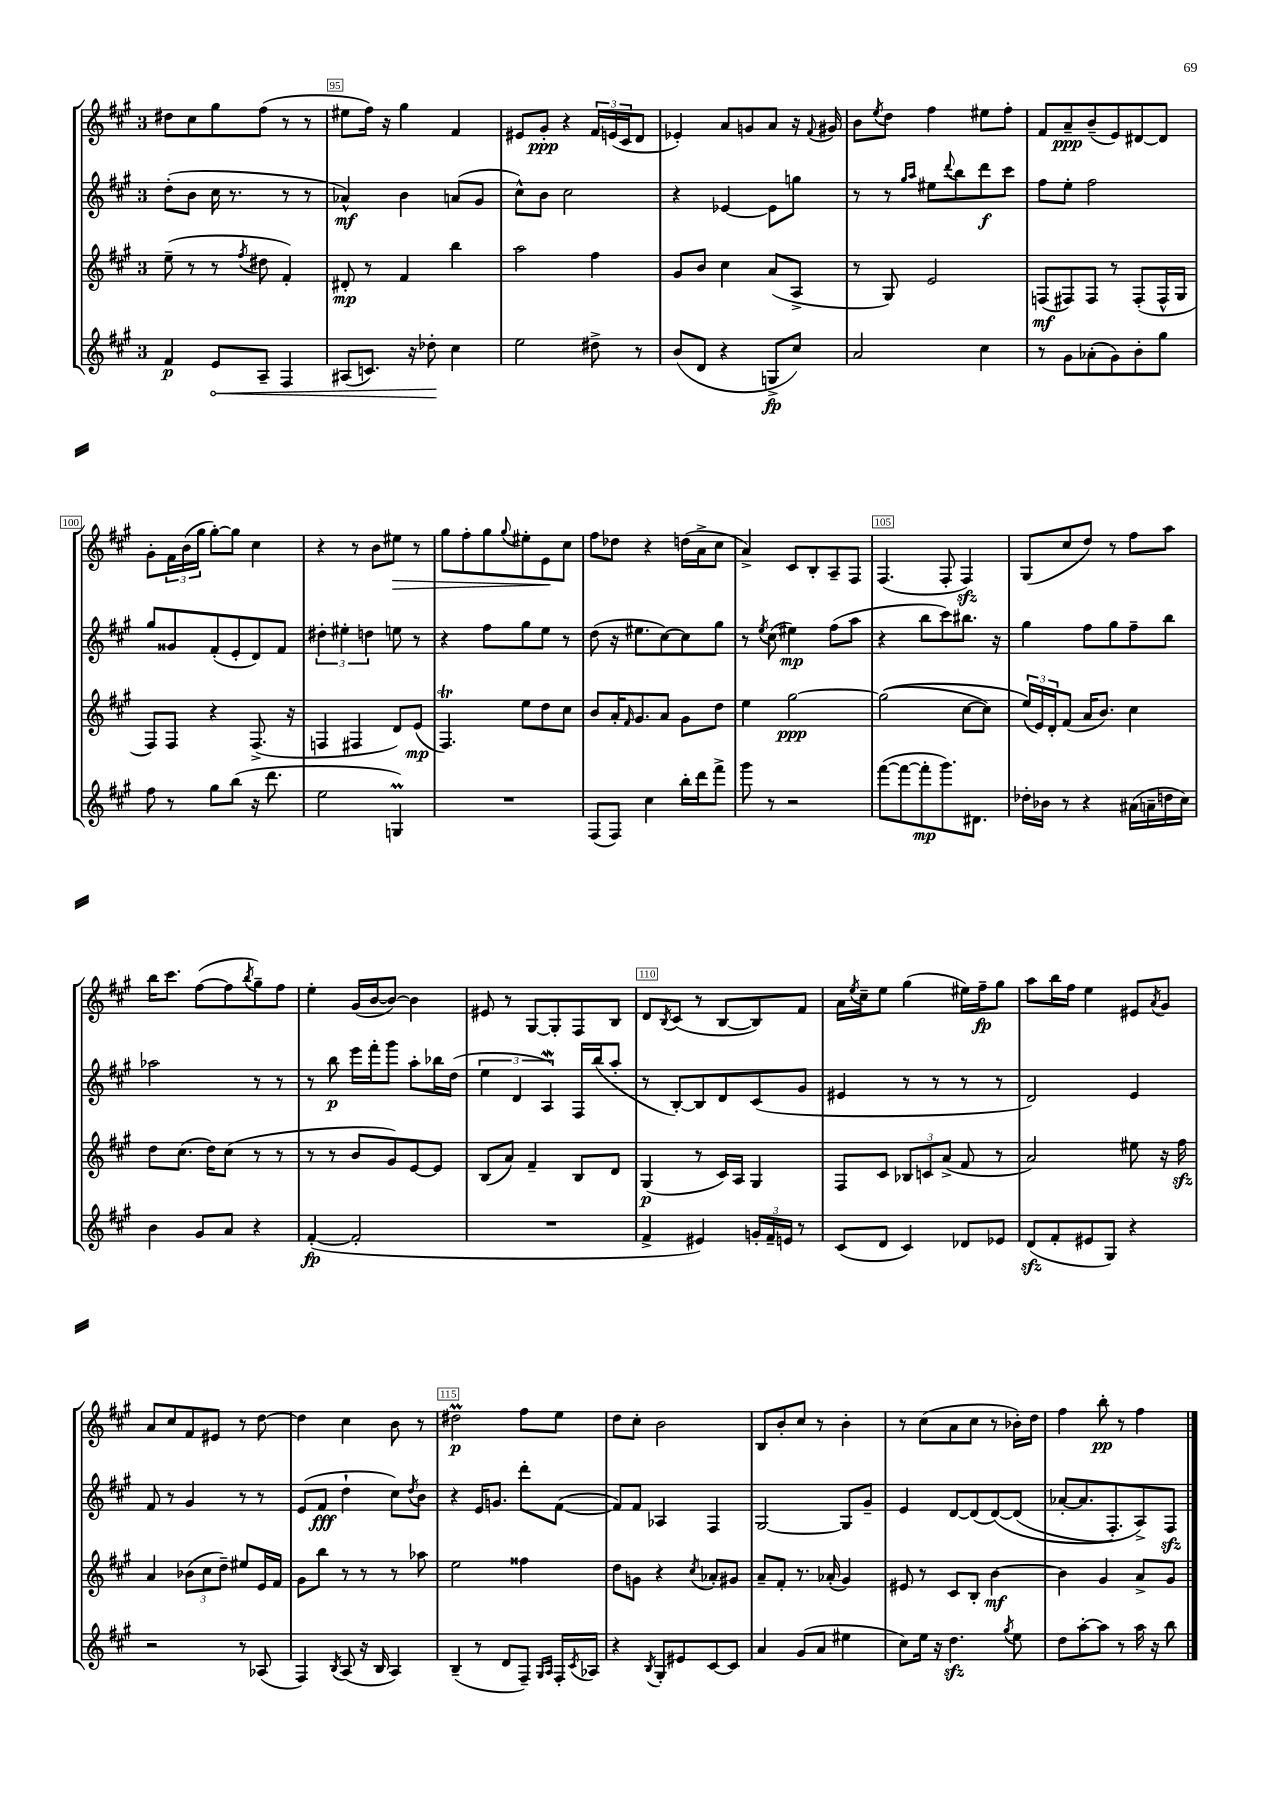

**kern	**kern	**kern	**kern
*staff4	*staff3	*staff2	*staff1
*clefG2	*clefG2	*clefG2	*clefG2
*k[f#c#g#]	*k[f#c#g#]	*k[f#c#g#]	*k[f#c#g#]
*M3/4	*M3/4	*M3/4	*M3/4
4f#/	(8ee~\	(8dd'\L	8dd#\L
.	8r	8b\J	8cc#\
8e/L	8r	16cc#\	8gg#\
.	.	8.r	.
.	8qff#/	.	.
8A~/J	8dd#\	.	(8ff#\J
4F#/	4f#'/)	8r	8r
.	.	8r	8r
=	=	=	=
(8A#/L	8d#'/	4a-^^/)	8ee#\L
8.c/J)	8r	.	16ff#\Jk)
.	.	.	16r
.	4f#/	4b\	4gg#\
16r	.	.	.
8dd-'\	.	.	.
4cc#\	4bb\	(8a/L	4f#/
.	.	8g#/J	.
=	=	=	=
2ee\	2aa\	8cc#^^\L)	8e#/L
.	.	8b\J	8g#'/J
.	.	2cc#\	4r
8dd#^\	4ff#\	.	24f#/LL
.	.	.	(24e/
.	.	.	24c#/J
8r	.	.	8d/J
=	=	=	=
(8b/L	8g#/L	4r	4e-'/)
8d/J	8b/J	.	.
4r	4cc#\	[4e-/	8a/L
.	.	.	8g/
8G^/L	(8a/L	8e-\]L	8a/J
8cc#/J)	8A^/J	8gg\J	16r
.	.	.	8qqf#/
.	.	.	16g#/
=	=	=	=
2a/	8r	8r	8b\L
.	.	.	8qee/
.	8G#/)	8r	8dd\J
.	.	16qqgg#/LL	.
.	.	16qqaa/JJ	.
.	2e/	8ee#\L	4ff#\
.	.	8qqddd/	.
.	.	8bb\	.
4cc#\	.	8ddd\	8ee#\L
.	.	8ccc#\J	8ff#'\J
=	=	=	=
8r	(8F/L	8ff#\L	8f#/L
8g#\L	8F#/)	8ee'\J	8a~/
(8a-'\	8F#/J	2ff#\	(8b~/
8g#\)	8r	.	8e/)
8b'\	(8F#'/L	.	[8d#/
8gg#\J	16F#^^/L	.	8d#/]J
.	16G#/JJ	.	.
=	=	=	=
8ff#\	8F#/L)	8gg#/L	8g#'\L
8r	8F#/J	8g##/	24f#\L
.	.	.	(24b\
.	.	.	24gg#\JJ
8gg#\L	4r	(8f#'/	[8gg#'\L)
(8bb\J	.	8e'/	8gg#\]J
16r	(8.F#^/	8d/)	4cc#\
8.ddd\	.	.	.
.	.	8f#/J	.
.	16r	.	.
=	=	=	=
2ee\	4F/	6dd#'\	4r
.	.	6ee#'\	.
.	4F#/	.	8r
.	.	6dd\	.
.	.	.	8b\L
4G/)	8d/L)	8ee\	8ee#\J
.	(8e/J	8r	8r
=	=	=	=
2.r	4.F#/)	4r	8gg#\L
.	.	.	8ff#'\
.	.	8ff#\L	8gg#\
.	.	.	8qqgg#/
.	8ee\L	8gg#\	8ee#'\
.	8dd\	8ee\J	8e\
.	8cc#\J	8r	8cc#\J
=	=	=	=
(8F#/L	8b/L	(8dd\	8ff#\L
8F#/J)	16a'/K	16r	8dd-\J
.	16qqf#/	.	.
.	8.g#/	8.ee#\L	.
4cc#\	.	.	4r
.	8a/J	[8cc#\)	.
16bb'\LL	8g#\L	8cc#\]	(16dd\LL
16ddd\J	.	.	16a^\J
8fff#^\J	8dd\J	8gg#\J	8cc#\J
=	=	=	=
8ggg#\	4ee\	8r	4a^/)
.	.	8qee/	.
8r	.	(8cc#\	.
2r	[2gg#\	4ee#\)	8c#/L
.	.	.	8B'/
.	.	(8ff#\L	8A~/
.	.	8aa\J	8F#/J
=	=	=	=
([8fff#\L	&((2gg#\]	4r	(4.F#/
8fff#\_	.	.	.
8fff#'\]	.	8bb\L	.
8.ggg#\)	.	8ccc#\)	8F#'/
.	[8cc#\L	8.bb#\J	4F#/)
8.d#\J	.	.	.
.	8cc#\]J)	.	.
.	.	16r	.
=	=	=	=
16dd-'\LL	(24ee/LL&)	4gg#\	(8G#/L
.	24e/)	.	.
16b-\JJ	.	.	.
.	24d'/J	.	.
8r	(8f#/J	.	8cc#/
4r	16a/LK	8ff#\L	8dd/J)
.	8.b/J)	.	.
.	.	8gg#\	8r
(16a#\LL	4cc#\	8ff#~\	8ff#\L
16a~\	.	.	.
16dd\	.	8bb\J	8aa\J
16cc#\JJ)	.	.	.
=	=	=	=
4b\	8dd\L	2aa-\	16bb\LK
.	.	.	8.ccc#\J
.	(8.cc#\J	.	.
8g#/L	.	.	([8ff#\L
.	16dd\LK)	.	.
8a/J	(8cc#\J	.	8ff#\]
.	.	.	8qbb/
4r	8r	8r	8gg#~\)
.	8r	8r	8ff#\J
=	=	=	=
([4f#'/	8r	8r	4ee'\
.	8r	8bb\	.
2f#'/]	8b/L	16eee\LL	(16g#/LL
.	.	16fff#'\J	[16b/J
.	8g#/)	8ggg#\J	8b/_J)
.	[8e/	8aa'\L	4b\]
.	8e/]J	16bb-\L	.
.	.	(16dd\JJ	.
=	=	=	=
2.r	(8B/L	6ee\	8e#/
.	8a/J)	.	8r
.	.	6d/	.
.	4f#~/	.	[8G#/L
.	.	6A/)	.
.	.	.	8G#'/]
.	8B/L	16F#/LL	8F#/
.	.	(16bb/J	.
.	8d/J	8aa'/J	8B/J
=	=	=	=
4f#^/	(4G#/	8r	8d/L
.	.	.	8qB/
.	.	[8B'/L)	(8c#/J
4e#/)	8r	8B/]	8r
.	16c#/LL)	8d/	[8B/L
.	16A/JJ	.	.
24g'/LL	4G#/	(8c#/	8B/])
24f#~/	.	.	.
24e/JJ	.	.	.
8r	.	8g#/J	8f#/J
=	=	=	=
(8c#/L	8F#/L	4e#/	16a\LL
.	.	.	8qee/
.	.	.	16cc#~\J
8d/J	8c#/J	.	8ee\J
4c#/)	12B-/L	8r	(4gg#\
.	12c/	.	.
.	.	8r	.
.	(12a^/J	.	.
8d-/L	8f#/	8r	16ee#\LL)
.	.	.	16ff#~\J
8e-/J	8r	8r	8gg#\J
=	=	=	=
(8d/L	2a/)	2d/)	8aa\L
8f#'/	.	.	16bb\L
.	.	.	16ff#\JJ
8e#/	.	.	4ee\
8G#/J)	.	.	.
4r	8ee#\	4e/	8e#/L
.	.	.	8qa/
.	16r	.	8g#/J
.	16ff#\	.	.
=	=	=	=
2r	4a/	8f#/	8a/L
.	.	8r	8cc#/
.	(12b-\L	4g#/	8f#/
.	12cc#\	.	.
.	.	.	8e#/J
.	12dd~\J)	.	.
8r	8ee#/L	8r	8r
(8A-/	16e/L	8r	[8dd\
.	16f#/JJ	.	.
=	=	=	=
4F#/)	8g#\L	(8e/L	4dd\]
.	8bb\J	8f#/J	.
8qB/	.	.	.
(8A/	8r	4dd`\	4cc#\
16r	8r	.	.
16B/	.	.	.
4A/)	8r	8cc#\L)	8b\
.	.	8qdd/	.
.	8aa-\	8b\J	8r
=	=	=	=
(4B~/	2ee\	4r	2dd#\
8r	.	16e/LK	.
.	.	8.g/J	.
8d/L	.	.	.
8F#~/J)	4ff##\	8ddd'\L	8ff#\L
16qqG#/LL	.	.	.
16qqA/JJ	.	.	.
16F#'/LL	.	([8f#\J	8ee\J
8qc#/	.	.	.
16A-/JJ	.	.	.
=	=	=	=
4r	8dd\L	8f#/]L)	8dd\L
.	8g\J	8f#/J	8cc#'\J
8qB/	.	.	.
8G#'/L	4r	4A-/	2b\
8e#/	.	.	.
.	8qcc#/	.	.
[8c#/	8a-'/L	4F#/	.
8c#/]J	8g#/J	.	.
=	=	=	=
4a/	8a~/L	[2G#/	8B/L
.	8f#'/J	.	8b'/
(8g#/L	8.r	.	8cc#/J
8a/J	.	.	8r
.	(16a-'/	.	.
4ee#\	4g#/)	8G#/]L	4b'\
.	.	8g#~/J	.
=	=	=	=
8cc#\L)	8e#/	4e/	8r
16ee\Jk	8r	.	(8cc#\L
16r	.	.	.
4.dd\	8c#/L	[8d/L	8a\
.	8B'/J	(8d/]	8cc#\J
.	[4b\	&([8d/)	8r
8qgg#/	.	.	.
8ee\	.	(8d/]J	16b-'\LL)
.	.	.	16dd\JJ
=	=	=	=
8dd\L	4b\]	[8a-'/L	4ff#\
[8aa'\	.	8.a-/]	.
8aa\]J	4g#/	.	8bb'\
.	.	8.F#'/)	.
8r	.	.	8r
16aa\	8a^/L	8A^/&)	4ff#\
16r	.	.	.
8bb\	8g#/J	8F#/J	.
==	==	==	==
*-	*-	*-	*-
